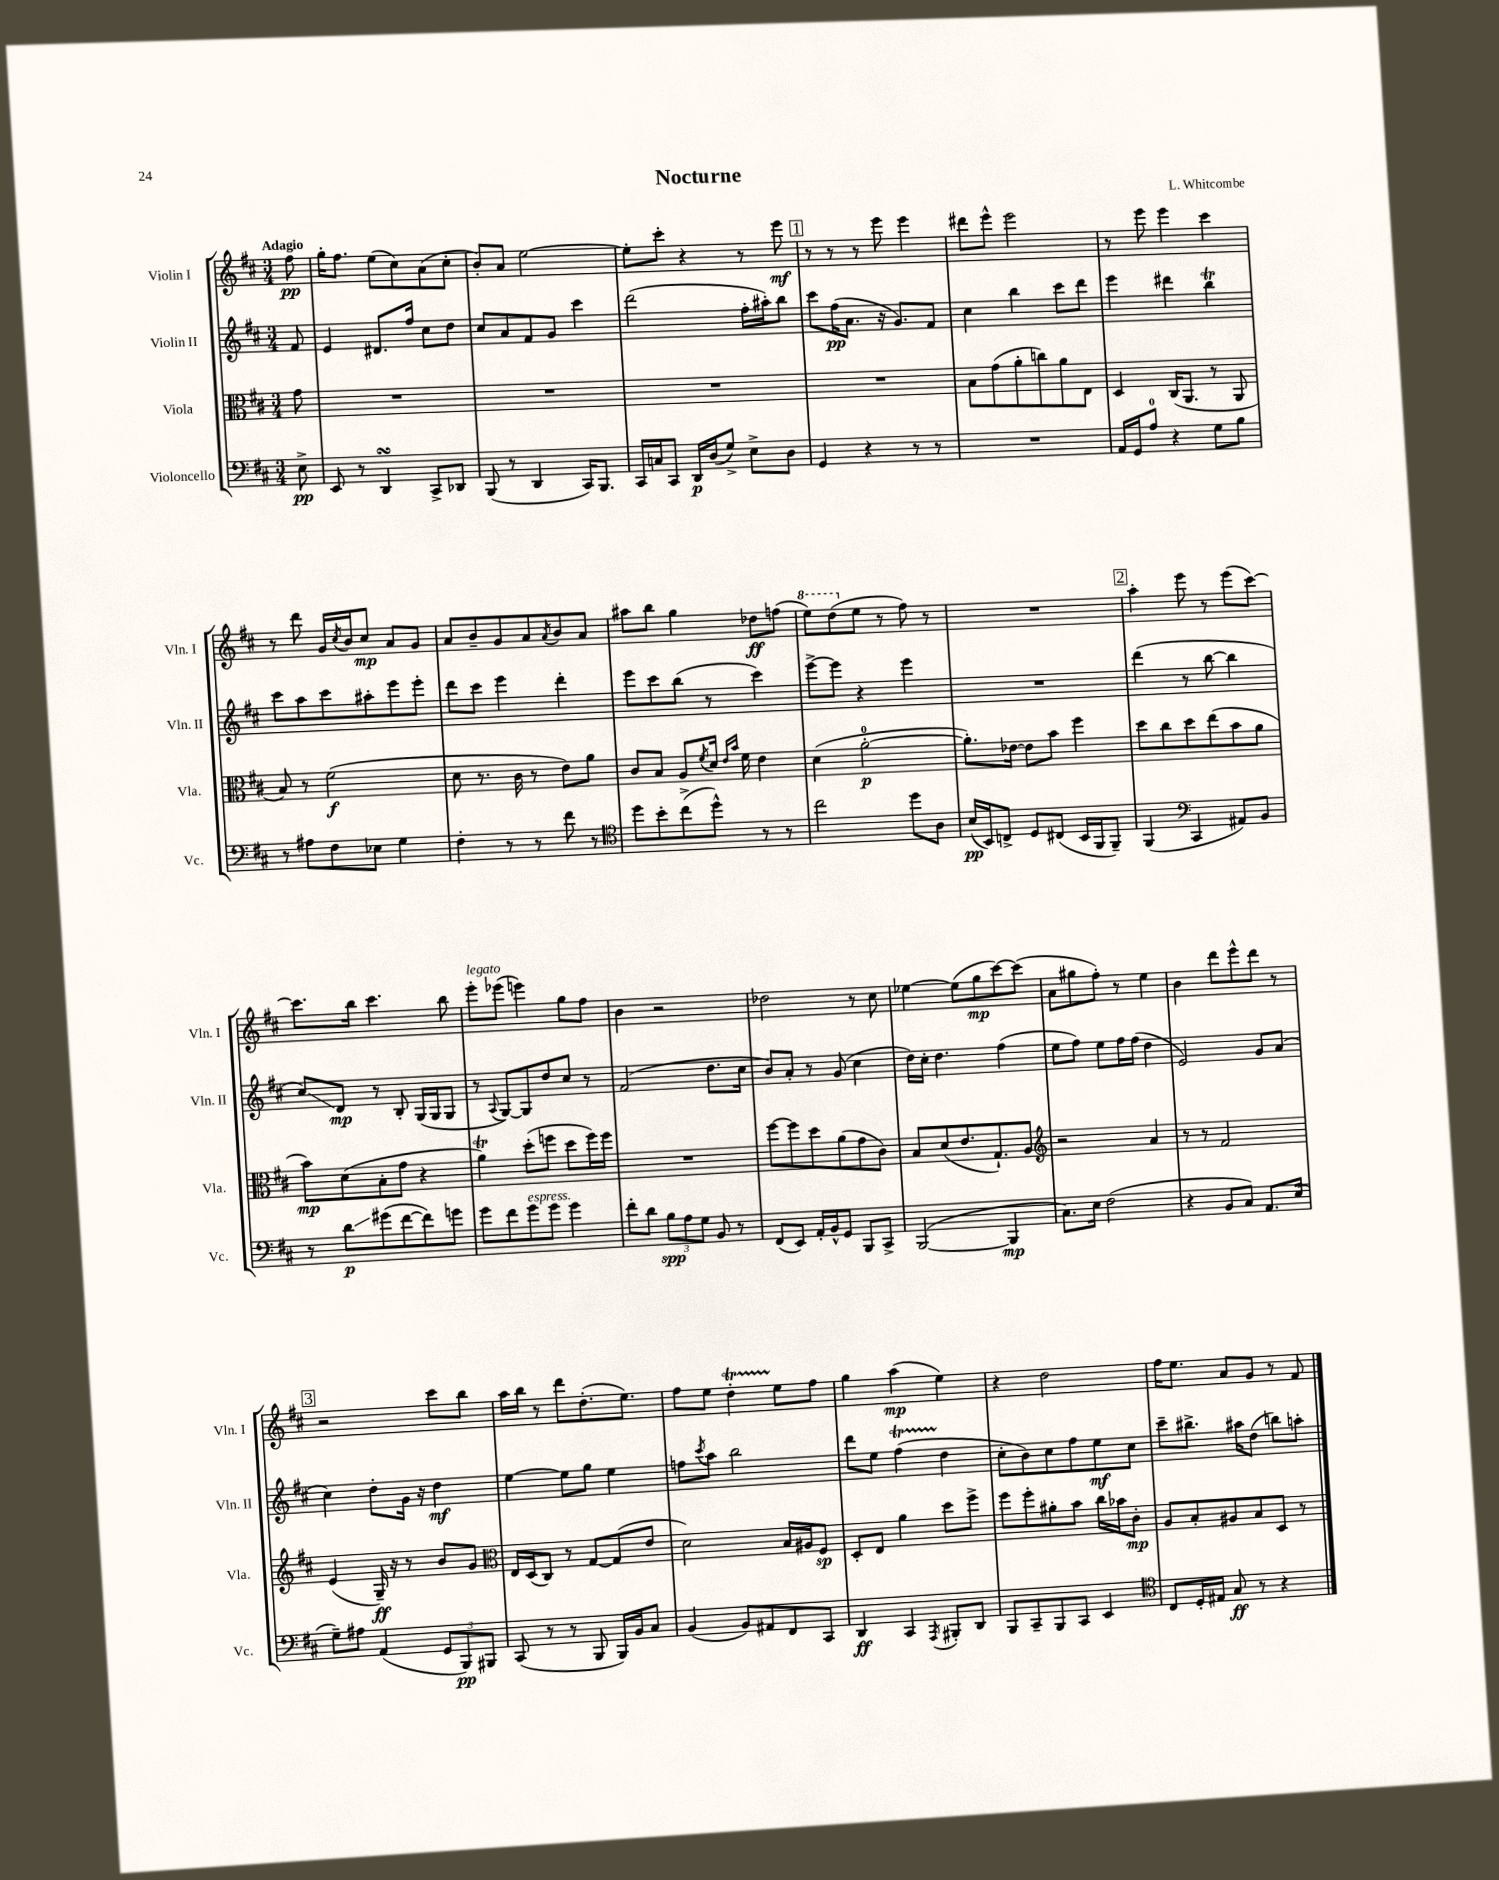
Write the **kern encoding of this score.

**kern	**kern	**kern	**kern
*staff4	*staff3	*staff2	*staff1
*clefF4	*clefC3	*clefG2	*clefG2
*k[f#c#]	*k[f#c#]	*k[f#c#]	*k[f#c#]
*M3/4	*M3/4	*M3/4	*M3/4
8E^	8g	8f#	8ff#
=	=	=	=
8EE	2.r	4e	16gg'
.	.	.	8.ff#
8r	.	.	.
4DD	.	8.d#	(8ee
.	.	.	8cc#)
.	.	16ff#	.
8CC#^	.	8cc#	(8a
8DD-	.	8dd	8cc#'
=	=	=	=
(8BBB	2.r	8cc#	8b')
8r	.	8a	8a
4DD	.	8f#	[2ee
.	.	8g	.
16CC#)	.	4ccc#	.
8.BBB	.	.	.
=	=	=	=
16CC#	2.r	(2ddd	8ee']
16C	.	.	.
8CC#	.	.	8ccc#'
16DD	.	.	4r
(16D	.	.	.
8G^)	.	.	.
8E^	.	16ff#'	8r
.	.	16aa#')	.
8D	.	8bb	8eee
=	=	=	=
4GG	2.r	8ccc#	8r
.	.	(16ff#	8r
.	.	8.a	.
4r	.	.	8r
.	.	16r	8eee
.	.	8.g)	.
8r	.	.	4eee
8r	.	8f#	.
=	=	=	=
2.r	8B	4cc#	8ddd#
.	(8g	.	8eee^^
.	8a'	4bb	2eee
.	8cc)	.	.
.	8a	8ccc#	.
.	8E	8ddd	.
=	=	=	=
16AA	4D	4eee	8r
16GG	.	.	.
8A	.	.	8eee
4r	(16C#	4ddd#	4eee
.	8.AA	.	.
8G	8r	4bb	4ccc#
8B	8AA	.	.
=	=	=	=
8r	8B)	8ccc#	8r
8A#	8r	8aa	8ddd
8F#	(2f#	8ccc#	16g
.	.	.	8qcc#
.	.	.	16b
8E-	.	8aa#'	8cc#
4G	.	8eee	8a
.	.	8eee'	8g
=	=	=	=
4F#'	8d	8ddd	8a
.	8.r	8ccc#	8b~
8r	.	4eee	8g
.	16c#	.	.
8r	8r	.	8a
.	.	.	8qa
8f#	8e)	4ddd'	8b
8r	8a	.	8a
=	=	=	=
*clefC4	*	*	*
8dd	8c#	8eee	8aa#
8b'	8B	8ccc#	8bb
(8cc#^	8A	(8bb	4gg
.	8qf#	.	.
8dd^^)	16d	8r	.
.	16qqe	.	.
.	16qqb	.	.
.	16f#	.	.
8r	4e	4ccc#)	8dd-
8r	.	.	(8ff
=	=	=	=
2cc#	(4d	[8eee^	8eee)
.	.	8eee]	(8ddd
.	[2a'	4r	8ee
.	.	.	8r
8dd	.	4eee	8ff#)
8A	.	.	8r
=	=	=	=
(16B	8.a'])	2.r	2.r
16BB)	.	.	.
8C^	.	.	.
.	[16e-	.	.
8D	8e-]	.	.
(8C#	8b	.	.
16BB	4ff#	.	.
16FF#	.	.	.
8FF#~)	.	.	.
=	=	=	=
(4FF#	8dd	(4ddd	4aa'
.	8cc#	.	.
*clefF4	*	*	*
4CC#	8dd	8r	8eee
.	(8ee	[8bb	8r
8AA#)	8b	4bb]	(8eee
8BB	8a	.	[8ccc#)
=	=	=	=
8r	8b)	8cc#)	8.ccc#]
8d	(8d	8d	.
.	.	.	16bb
(8g#	8B'	8r	4.ccc#
[8f#	8g	8B'	.
8f#])	4r	(16G	.
.	.	16G	.
8g	.	8G	8bb
=	=	=	=
8g	4a)	8r	8eee'
.	.	8qqA	.
8f#	.	[8G)	(8eee-
8g	(8dd'	8G]	4eee)
8g	8ff	8dd	.
4g	8dd	8cc#	8gg
.	16ff)	8r	8ff#
.	16ff	.	.
=	=	=	=
8f#'	2.r	(2f#	4b
8d	.	.	.
12B	.	.	2r
12A	.	.	.
12G	.	.	.
8BB	.	8.dd	.
8r	.	.	.
.	.	16cc#	.
=	=	=	=
(8FF#	[8ff#	8b)	2dd-
8EE)	8ff#]	8a'	.
16AA'	8dd	8r	.
16BB^^	.	.	.
8GG	(8a	(8g	.
8BBB	8g	4cc#	8r
8CC#^	8c#)	.	8cc#
=	=	=	=
([2BBB	8B	16dd)	[4ee-
.	.	16cc#'	.
.	(8d	4.dd	.
.	8.e	.	(8ee-]
.	.	.	8gg
.	8.G`)	.	.
4BBB]	.	(4ff#	[8ccc#)
.	8A	.	(8ccc#]
=	=	=	=
*	*clefG2	*	*
8.C#)	2r	8ee	8a
.	.	8ff#)	8gg#
16E	.	.	.
(2F#	.	8ee	8ff#')
.	.	16ff#	8r
.	.	(16ff#	.
.	4a	4dd	4ee
=	=	=	=
4r	8r	2e)	4b
.	8r	.	.
8BB	2f#	.	8ddd
8C#)	.	.	8eee^^
8.AA	.	8g	8ddd
.	.	(8a	8r
(16E	.	.	.
=	=	=	=
8G~)	(4e	4cc#)	2r
8A#	.	.	.
(4AA	16G~)	8dd'	.
.	16r	.	.
.	8r	16g	.
.	.	16r	.
12GG	8b	4dd	8ccc#
12BBB)	.	.	.
.	8g	.	8bb
12BBB#	.	.	.
=	=	=	=
*	*clefC3	*	*
(8CC#	16E	[4ee	16aa
.	(16D	.	16bb
8r	8C#)	.	8r
8r	8r	8ee]	8ddd
8BBB	[8G	8gg	(8.dd'
16BBB)	(8G]	4ee	.
16BB	.	.	8.ee)
8C#	8e	.	.
=	=	=	=
(4BB	2d)	8ff	8ff#
.	.	8qccc#	.
.	.	8aa	8ee
8BB)	.	2bb	4dd'
8AA#	.	.	.
8FF#	16B	.	8ee
.	16A#	.	.
8CC#	8F#	.	8ff#
=	=	=	=
4DD	8D'	8ddd	4gg
.	8E	8ee	.
4CC#	4a	(4ff#	(4aa
8qAAA	.	.	.
8BBB#'	8dd	4dd	4ee)
8DD	8ff#^	.	.
=	=	=	=
8BBB	8ff#	8cc#'	4r
8CC#~	8ff#'	8b)	.
8BBB	8a#'	8cc#	2dd
8CC#	8b	8ff#	.
4EE	16cc#	8ee	.
.	16b-	.	.
.	8c#'	8cc#	.
=	=	=	=
*clefC4	*	*	*
8C#	8A	8ccc#~	16ff#
.	.	.	8.ee
16D'	8B'	8.bb#^	.
16E#	.	.	.
8G	8A#	.	8a
.	.	16aa#	.
8r	8B	(8dd	8g
4r	8D	8bb)	8r
.	8r	8aa'	8f#
==	==	==	==
*-	*-	*-	*-
